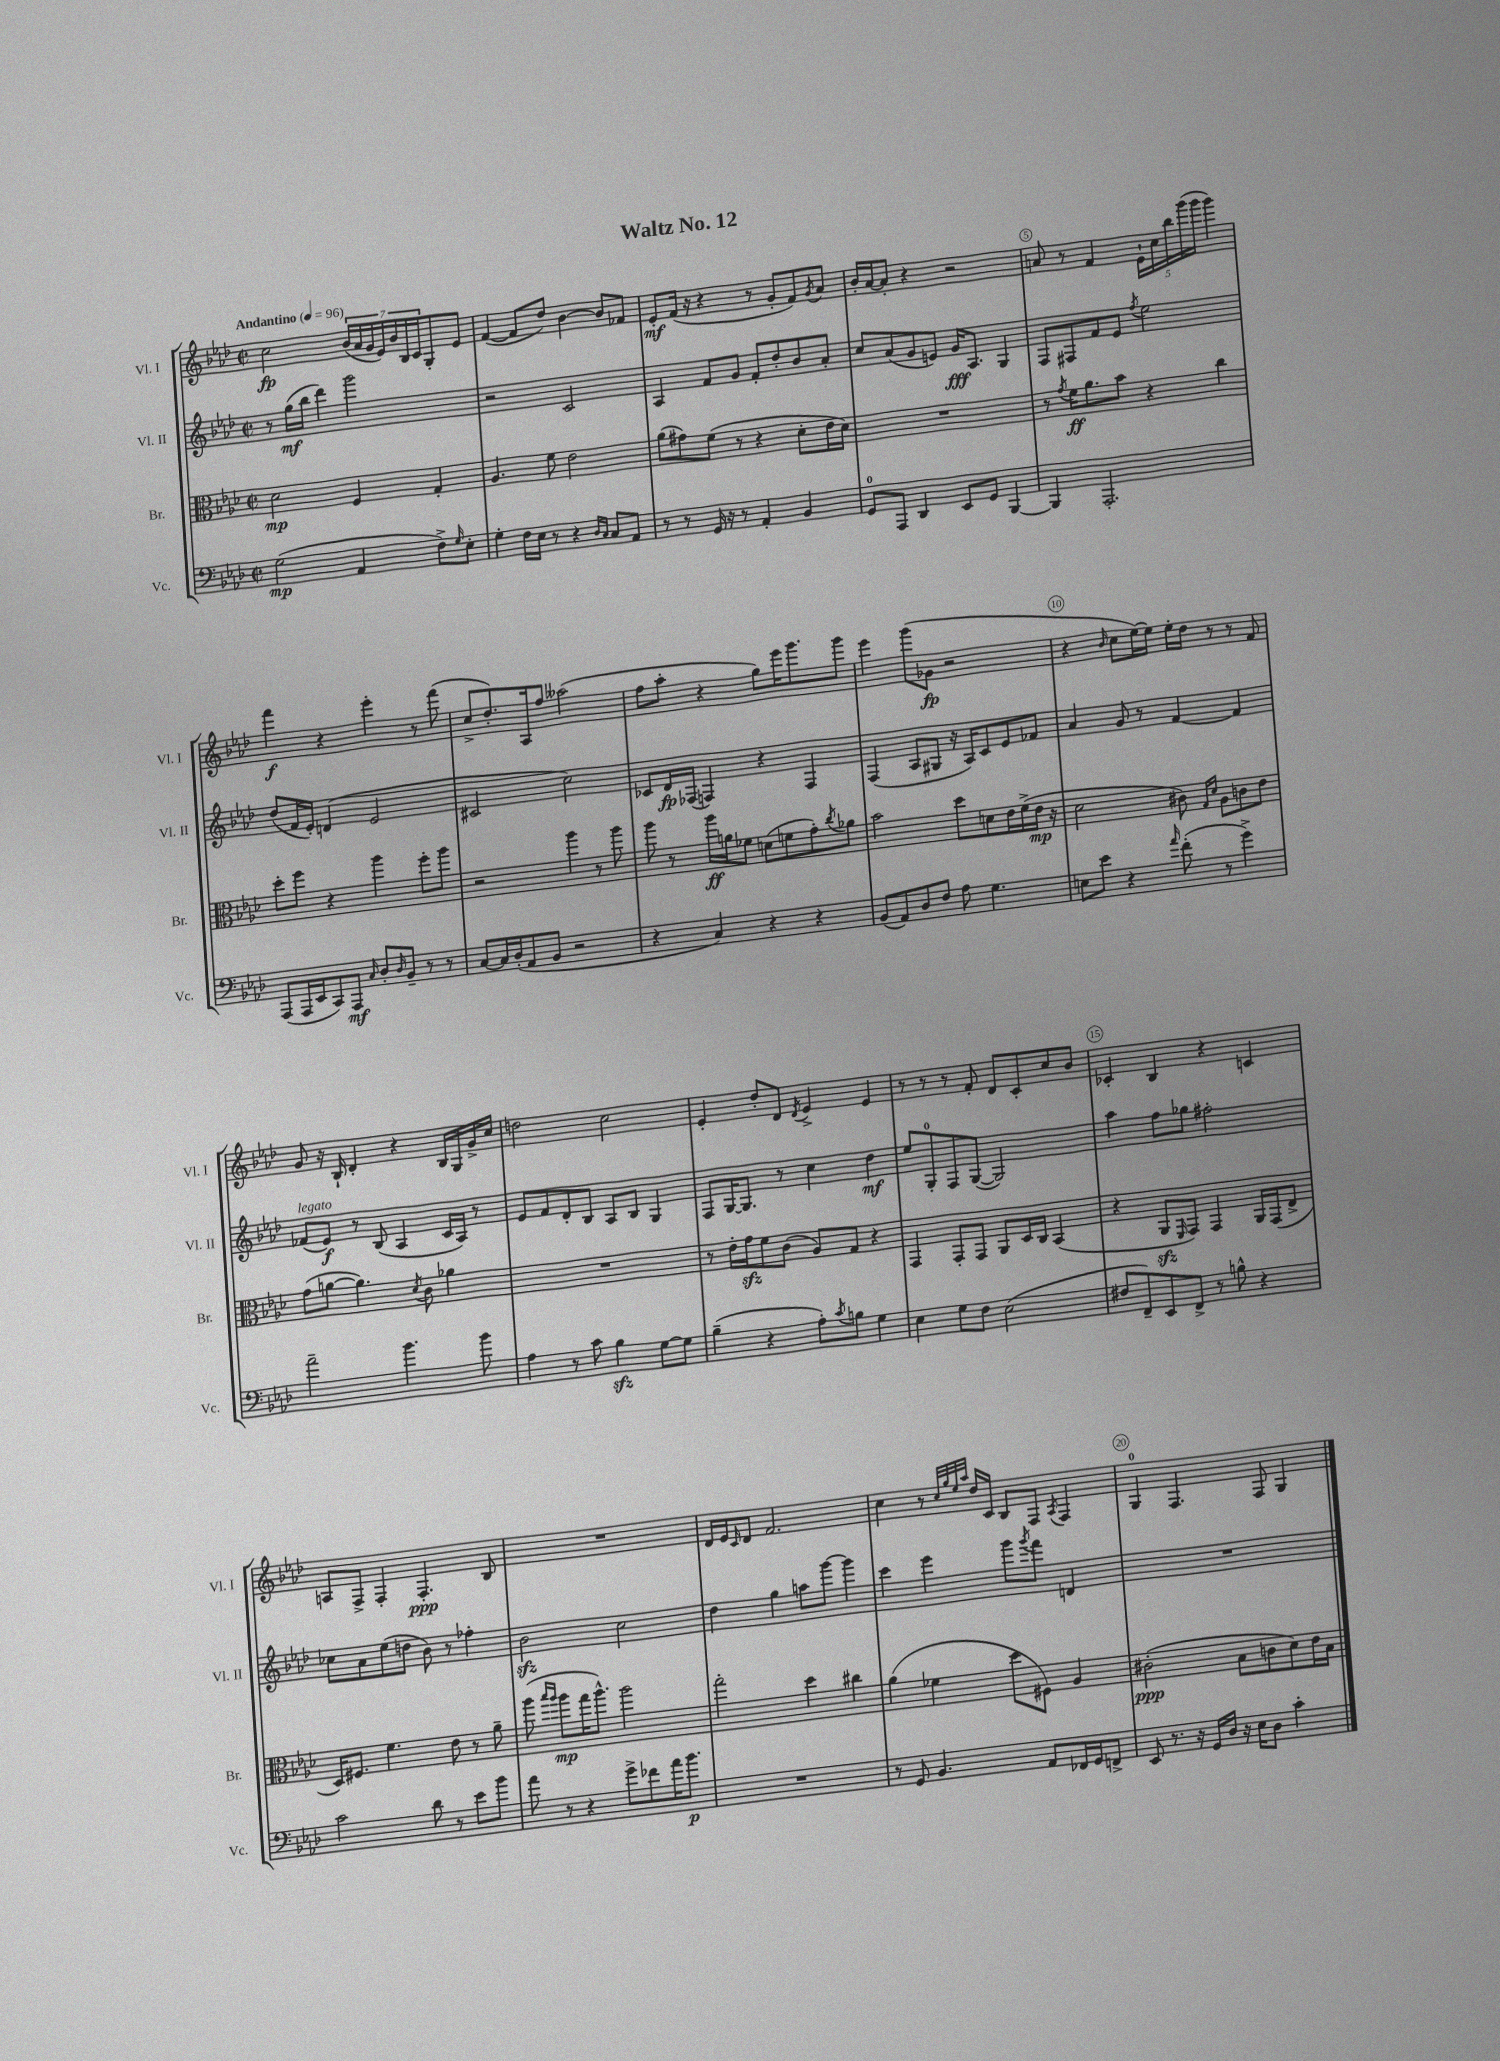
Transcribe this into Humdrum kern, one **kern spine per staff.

**kern	**kern	**kern	**kern
*staff4	*staff3	*staff2	*staff1
*clefF4	*clefC3	*clefG2	*clefG2
*k[b-e-a-d-]	*k[b-e-a-d-]	*k[b-e-a-d-]	*k[b-e-a-d-]
*M2/2	*M2/2	*M2/2	*M2/2
*met(c|)	*met(c|)	*met(c|)	*met(c|)
*MM96	*MM96	*MM96	*MM96
(2G\	2d-\	8r	2cc\
.	.	(16gg\LL	.
.	.	16bb-\JJ	.
.	.	4ddd-\)	.
4AA-/	4F/	2ggg\	(28b-/LL
.	.	.	28a-/
.	.	.	28g/
.	.	.	28e-/)
.	.	.	28b-/
.	.	.	28B-/
.	.	.	28c/J
8F^\L)	4G'/	.	8G'/
16qqG/	.	.	.
8E-'\J	.	.	8e-/J
=	=	=	=
4G'\	4.A-/	2r	([4f/
16F\LL	.	.	8f/]L
16E-\JJ	.	.	.
8r	8f\	.	8dd-/J)
4r	2e-\	2c/	[4b-\
16qqD-/LL	.	.	.
16qqC/JJ	.	.	.
8C/L	.	.	8b-/]L
8AA-/J	.	.	8f-/J
=	=	=	=
8r	(8a-\L	4A-/	8e-'/L
8r	8g#\)	.	(16f/Jk
.	.	.	16r
16GG/	(8f\J	8f/L	4r
16r	.	.	.
8r	8r	8g/J	.
4AA-'/	4r	8f'/L	8r
.	.	8dd-'/	8g'/L
4BB-/	8d-'\L	8b-/	8f/)
.	.	.	8qg/
.	16e-\L	8a-'/J	8a-/J
.	16d-\JJ)	.	.
=	=	=	=
8GG/L	1r	8cc/L	16b-'/LL
.	.	.	[16a-/J
8AAA-/J	.	(8a-/	8a-'/]J
4DD-/	.	8g/	4r
.	.	8e/J)	.
8EE-/L	.	16g/LK	2r
.	.	8.A-/J	.
8GG/J	.	.	.
[4BBB-/	.	4G/	.
=	=	=	=
4BBB-/]	8r	8F/L	8a/
.	8qg/	.	.
.	16f\LK	8F#/	8r
.	8.a-\	.	.
2.AAA-'/	.	8f/	4f/
.	8b-\J	8e-/J	.
.	.	8qff/	.
.	4r	2ee-\	20e-`\LL
.	.	.	20cc\
.	.	.	20bb-\
.	.	.	(20ggg\
.	.	.	20ggg\JJ
.	4cc\	.	4ggg\)
=	=	=	=
(8AAA-/L	8dd-'\L	(8dd-/L	4fff\
16AAA-/L	8ff\J	16f/L	.
16EE-/J	.	16e-'/JJ)	.
8CC/)	4r	(4d/	4r
8AAA-/J	.	.	.
16qqC/	.	.	.
8D-'/L	4aa-\	2e-/	4eee-'\
16qqD-/	.	.	.
8BB-~/J	.	.	.
8r	8ff'\L	.	8r
8r	8aa-\J	.	(8fff\
=	=	=	=
[8C/L	2r	2c#/	8cc^/L
16C/]L	.	.	8.dd-'/)
(16D-'/J	.	.	.
8AA-/	.	.	.
.	.	.	16A-/k
8BB-/J	.	.	8ff/J
2r	4aa-\	2cc\)	(2aa--\
.	8r	.	.
.	8aa-\	.	.
=	=	=	=
4r	8aa-\	8c-/L	8ff\L
.	8r	16d-/L	8aa-'\J
.	.	(16F-/JJ	.
4C/)	16aa-\LL	4F/)	4r
.	16a\J	.	.
.	8f-\J	.	.
4r	(8d\L	4r	8gg\L)
.	8f\	.	16eee-\K
.	.	.	8.ggg\
4r	8g'\)	4F/	.
.	8qcc/	.	.
.	8a-\J	.	8ggg\J
=	=	=	=
(8BB-/L	2b-\	(4F/	4eee-\
8AA-/)	.	.	.
8D-/	.	8A-/L	(8ggg\L
8F/J	.	8G#/J	8g-\J
8A-\	8dd-\L	16r	2r
.	.	16A-/LK)	.
4.G\	8d\	8c/	.
.	16e-\L	8e-/	.
.	(16f^\	.	.
.	16e-\JJ	8f-/J	.
.	16r	.	.
=	=	=	=
8E\L	2d-\	4a-/	4r
8e-\J	.	.	.
.	.	.	16qqb-/
4r	.	8g/	8cc\L
.	.	8r	[16ee-\L)
.	.	.	16ee-\]JJ
16qqa-/	.	.	.
(8f'\	8c#\)	[4f/	16ee-'\LL
.	.	.	16dd-\JJ
.	16qqG/LL	.	.
.	16qqd-/JJ	.	.
8r	8A-\L	.	8r
4g^\)	8c\	4f/]	8r
.	8e-\J	.	8f/
=	=	=	=
2a-~\	(8g\L	(8f-/L	8g/
.	[8a\J	8e-/J)	16r
.	.	.	16B-`/
.	4.a\])	8r	4d-'/
.	.	(8B-/	.
4.b-\	.	4A-/	4r
.	8qd-/	.	.
.	8c\	.	.
.	4a-\	16c/LL	16B-/LL
.	.	16A-/JJ)	16G/
8b-\	.	8r	16g^/
.	.	.	16cc/JJ
=	=	=	=
4A-\	1r	8e-/L	2dd\
.	.	8f/	.
8r	.	8d-'/	.
8c\	.	8B-/J	.
4B-\	.	8A-/L	2cc\
.	.	8B-/J	.
[8G\L	.	4G/	.
8G\]J	.	.	.
=	=	=	=
(4B-~\	8r	8F/L	4e-'/
.	16e-'\LL	[16G/K	.
.	16g\J	8.G/]J	.
4r	8f\	.	8dd-'/L
.	(8c\J	8r	8d-/J
.	.	.	8qd-/
8A-'\L)	8A-/L)	4cc\	4e-^/
8qc/	.	.	.
8B\J	8G/J	.	.
4G\	4r	4dd-\	4e-/
=	=	=	=
4E-\	4GG/	8ee-/L	8r
.	.	8G'/	8r
8G\L	8GG'/L	8F/	8r
8F\J	8GG/J	([8G/J	8f'/
(2E-\	8AA-/L	2G/])	8d-/L
.	16D-/L	.	8c'/
.	16C/JJ	.	.
.	(4BB-/	.	8cc/
.	.	.	8b-/J
=	=	=	=
8F#/L	4r	4aa-\	4c-'/
8FF~/)	.	.	.
8EE-/	8AA-/L	8ff\L	4B-/
.	16qqFF/	.	.
8FF^/J	8GG/J)	8gg-\J	.
8r	4GG/	2ff#'\	4r
8B^^\	.	.	.
4r	16AA-/LL	.	4c/
.	(16GG/J	.	.
.	8E-^/J	.	.
=	=	=	=
2c\	16D-/LK)	8cc-\L	8A/L
.	8.F#/J	.	.
.	.	8a-\	8F^/J
.	4.f\	(8ee-\	4F'/
.	.	8dd\J	.
8d-\	.	8b-\)	4.F'/
8r	8e-\	8r	.
8e-\L	8r	4ff-'\	.
8b-\J	8a-~\	.	8B-/
=	=	=	=
8a-\	(8aa-\	2b-\	1r
.	16qqbb-/LL	.	.
.	16qqaa-/JJ	.	.
8r	8aa-\L	.	.
4r	16gg\K	.	.
.	8.aa-^^\J)	.	.
8g^\L	2aa-\	2cc\	.
8f-\	.	.	.
16a-\K	.	.	.
8.b-\J	.	.	.
=	=	=	=
1r	2gg'\	4dd-\	16d-/LL
.	.	.	16e-/J
.	.	.	16qqc/
.	.	.	8d-/J
.	.	4gg\	2.f/
.	4dd-\	8aa\L	.
.	.	[8ggg\J	.
.	4cc#\	4ggg\]	.
=	=	=	=
8r	(4a-\	4ccc\	4cc\
8GG/	.	.	.
4.BB-/	4f-\	4eee-\	8r
.	.	.	32qqcc/LLL
.	.	.	32qqgg/
.	.	.	32qqee-/
.	.	.	32qqaa-/JJJ
.	.	.	16dd-/LL
.	.	.	16c/JJ
.	8dd-\L	8ggg\L	8B-/L
.	.	8qggg/	.
8AA-/L	8F#\J)	8fff\J	8F/J
.	.	.	8qA-/
16FF-/L	4A-/	4d/	4F/
16GG/J	.	.	.
8FF^/J	.	.	.
=	=	=	=
8EE-/	(2c#'\	1r	4G/
8.r	.	.	.
.	.	.	4.F/
16r	.	.	.
16GG/LL	.	.	.
16D-/JJ	.	.	.
16r	8B-\L	.	.
16E-\LK	.	.	.
8D-\J	8c\	.	8F/
4c'\	8d-\)	.	4G/
.	16e-\L	.	.
.	16B-\JJ	.	.
==	==	==	==
*-	*-	*-	*-
